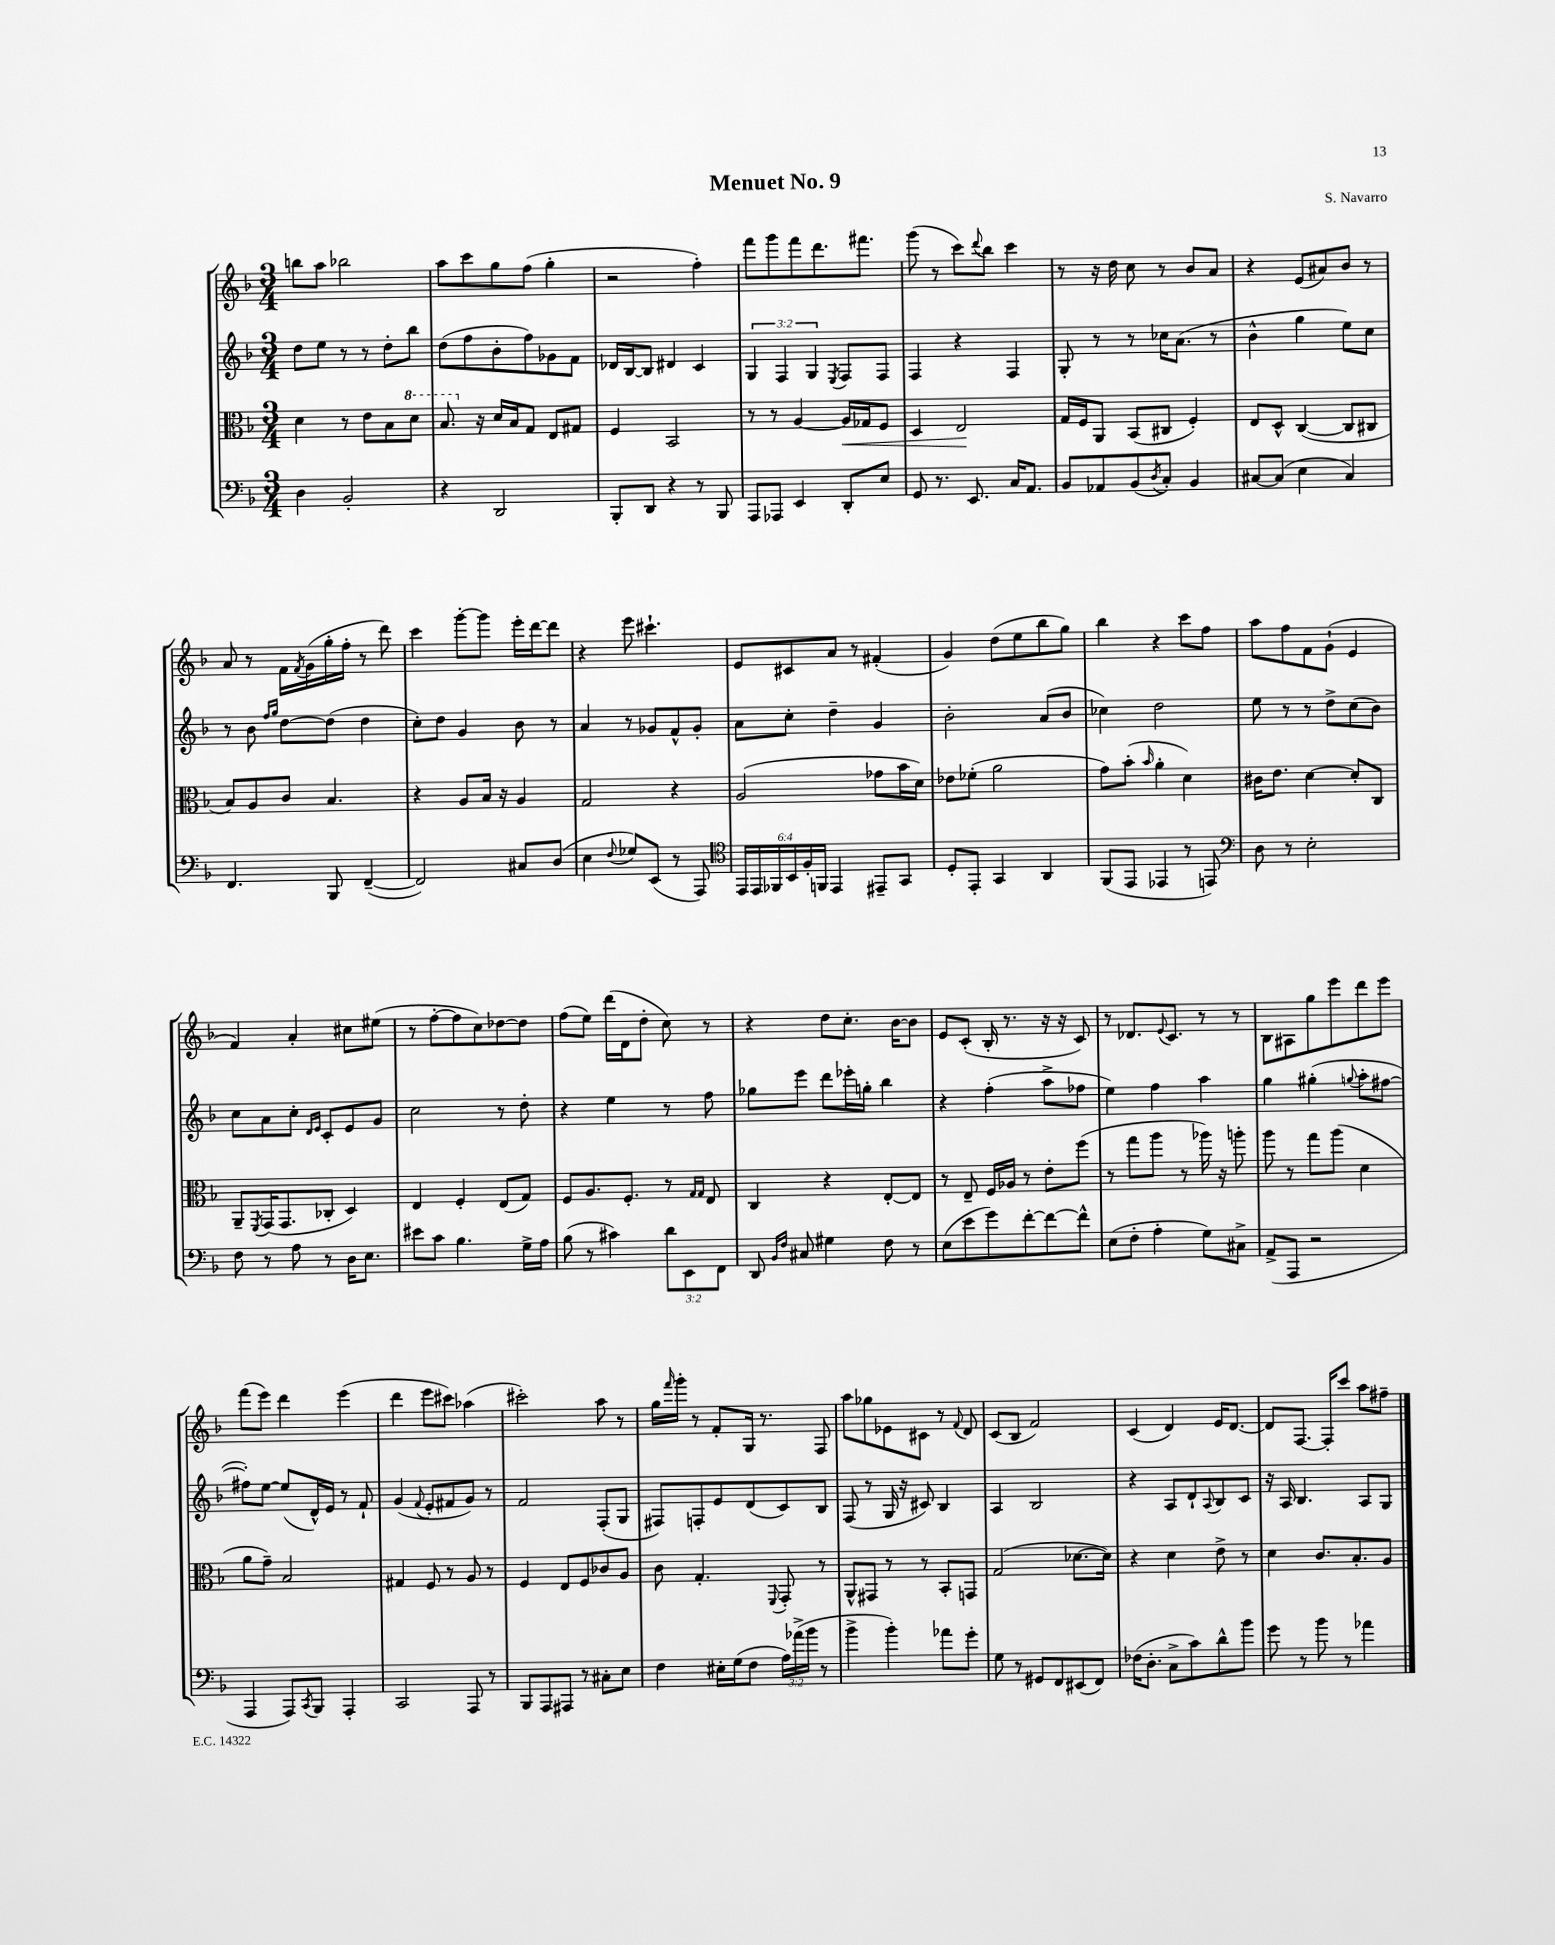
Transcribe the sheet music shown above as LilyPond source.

\header { title = "Menuet No. 9" composer = "S. Navarro" }
<<
\new StaffGroup <<
\new Staff = "s0" {
    \clef treble \key f \major \numericTimeSignature \time 3/4
    b''8 a''8 bes''2 |
    a''8 c'''8 g''8 f''8( g''4-. |
    r2 f''4-.) |
    f'''8 g'''8 f'''8 d'''8. fis'''8. |
    g'''8( r8 c'''8) \appoggiatura { d'''8 } bes''8 c'''4 |
    r8 r16 d''16 c''8 r8 bes'8 a'8 |
    r4 e'8( ais'8) bes'8 r8 |
    a'8 r8 f'16 \acciaccatura { f'8 } g'16( g''16-. f''16-. r8 d'''8) |
    c'''4 g'''8~-. g'''8 e'''16-. d'''16~ d'''8 |
    r4 e'''8 cis'''4.-! |
    e'8 cis'8 a'8 r8 fis'4-.( |
    g'4) d''8( e''8 bes''8 g''8) |
    bes''4 r4 c'''8 f''8 |
    a''8 f''8 f'8 g'8-!( e'4 |
    f'4) a'4-. cis''8 eis''8( |
    r8 f''8~-. f''8 c''8) des''8~ des''8 |
    f''8( e''8) d'''16( d'16 d''8-. c''8) r8 |
    r4 d''8 c''8.-. bes'16~ bes'8 |
    e'8 c'8-.( bes16-. r8. r16 r16 c'8) |
    r8 des'8. \appoggiatura { e'8 } c'8. r8 r8 |
    bes8 ais8 g''8 e'''8 d'''8 e'''8 |
    f'''8( e'''8) d'''4 e'''4( |
    d'''4 e'''8 cis'''8) aes''4( |
    cis'''2-.) a''8 r8 |
    g''16 \grace { f'''16 } g'''16-. r8 f'8-. g16 r8. f8 |
    a''8 ges''8 ees'8 cis'8 r8 \appoggiatura { f'8 } d'8 |
    c'8( bes8 f'2) |
    c'4( d'4) e'16 d'8.~ |
    d'8 f8.~ f16-. c'''8 a''8 fis''8-- \bar "|." |
}
\new Staff = "s1" {
    \clef treble \key f \major \numericTimeSignature \time 3/4 \override Staff.TupletNumber.text = #tuplet-number::calc-fraction-text
    d''8 e''8 r8 r8 d''8-. bes''8 |
    d''8( f''8 bes'8-. f''8) ges'8 f'8 |
    des'16 bes16~ bes8 dis'4 c'4 |
    \tuplet 3/2 { g4 f4 g4 } \acciaccatura { e8 } f8 f8 |
    f4 r4 f4 |
    g8-. r8 r8 ces''16 a'8.( r8 |
    bes'4-^ g''4 e''8) c''8 |
    r8 bes'8 \grace { f''16 g''16 } d''8~ d''8( d''4 |
    c''8-.) d''8 g'4 bes'8 r8 |
    a'4 r8 ges'8 f'8-^ ges'8-. |
    a'8 c''8-. d''4-- g'4 |
    bes'2-. a'8( bes'8 |
    ces''4) d''2 |
    e''8 r8 r8 d''8-> c''8( bes'8) |
    c''8 a'8 c''8-. \grace { d'16 e'16 } c'8-. e'8 g'8 |
    c''2 r8 d''8-. |
    r4 e''4 r8 f''8 |
    ges''8 e'''8 d'''8 ees'''16-. g''16-. bes''4 |
    r4 f''4-.( a''8-> fes''8 |
    e''4) f''4 a''4 |
    g''4 gis''4-.( \appoggiatura { g''8 } a''8-. fis''8~ |
    fis''8-.) e''8~ e''8( d'16-^) e'16 r8 f'8-! |
    g'4( \appoggiatura { f'8 } e'8-. fis'8 g'8) r8 |
    f'2 f8-.( g8 |
    fis8) f8-. e'8 d'8( c'8) bes8 |
    f8( r8 g16 r16 cis'8) bes4 |
    a4 bes2 |
    r4 a8 d'8-! \appoggiatura { a8 } bes8 c'8 |
    r16 a16 bes4. a8 g8 \bar "|." |
}
\new Staff = "s2" {
    \clef alto \key f \major \numericTimeSignature \time 3/4
    d'4 r8 e'8 bes8 \ottava #1 d''8 |
    bes'8. \ottava #0 r16 d'16 bes16 g8 e8 gis8 |
    f4 bes,2 |
    r8 r8 a4~ a16\< ges16 f8 |
    d4 e2\! |
    g16 f16 a,8 bes,8( cis8 f4-.) |
    e8 d8-^ c4~( c8 cis8 |
    bes8) a8 c'8 bes4. |
    r4 a8 bes16 r16 a4 |
    g2 r4 |
    a2( ges'8 bes'16 d'16) |
    ees'8 fes'8-.( a'2 |
    g'8) bes'8-.( \grace { bes'16 } a'4-. d'4) |
    cis'16 e'8. d'4~ d'8-. c8 |
    a,8-- \acciaccatura { f,8 } g,16( g,8. ces8-. d4) |
    e4 f4-. e8( g8) |
    f8 a8. f8.-. r8 \grace { g16 g16 } e8 |
    c4 r4 e8~-. e8 |
    r8 e8-- f16 aes16 r8 e'8-. f''8( |
    r8 g''8 a''8 r8 aes''16) r16 a''8-. |
    a''8 r8 g''8 a''8( d'4 |
    a'8 g'8--) bes2 |
    gis4 f8 r8 a8 r8 |
    f4 e8 f8 ces'8 a8 |
    c'8 g4.-. \appoggiatura { f,8 } g,8-. r8 |
    a,8-^ gis,8 r8 r8 bes,8-. g,8 |
    g2( des'8.~ des'16) |
    r4 d'4 e'8-> r8 |
    d'4 c'8. bes8.-. a8 \bar "|." |
}
\new Staff = "s3" {
    \clef bass \key f \major \numericTimeSignature \time 3/4 \override Staff.TupletNumber.text = #tuplet-number::calc-fraction-text
    d4 bes,2-. |
    r4 d,2 |
    bes,,8-. d,8 r4 r8 bes,,8 |
    a,,8 aes,,8 e,4 d,8-. e8 |
    g,8 r8. e,8. c16 a,8. |
    bes,8 aes,8 bes,8( \acciaccatura { d8 } c8-.) bes,4 |
    cis8~ cis8( e4 cis4) |
    f,4. bes,,8 f,4~--( |
    f,2) cis8 d8( |
    e4 \appoggiatura { f8 } ges8) e,8( r8 a,,8) |
    \clef tenor \tuplet 6/4 { e,16 e,16 fes,16 bes,16 f16-. f,16 } e,4 eis,8-- g,8 |
    d8-. e,8-. g,4 a,4 |
    f,8( e,8 ees,4 r8 e,8) |
    \clef bass d8 r8 e2-. |
    f8 r8 a8 r8 d16 e8. |
    eis'8 c'8 bes4. g16-> a16 |
    bes8( r8 cis'4) \tuplet 3/2 { d'8 e,8 f,8 } |
    d,8 \grace { bes,16 f16 } cis8 gis4 f8 r8 |
    e8( e'8 g'8) f'8~-. f'8~ f'8-^ |
    e8( f8-. a4-. g8) cis8-> |
    a,8->( a,,8 r2 |
    a,,4 a,,8) \acciaccatura { c,8 } bes,,8 a,,4-. |
    c,2 a,,8 r8 |
    bes,,8 a,,8 ais,,8 r8 cis8-. e8 |
    f4 eis16-. g16( f8 \tuplet 3/2 { a16) aes'16->( bes'16 } r8 |
    bes'4-> bes'4-.) aes'8 g'8-. |
    g8 r8 gis,8 f,8 eis,8( f,8) |
    fes16( d8.-. c8-> c'8) d'8-^ bes'8 |
    g'8 r8 bes'8 r8 aes'4 \bar "|." |
}
>>
>>
\layout { \context { \Score \remove "Bar_number_engraver" } }
